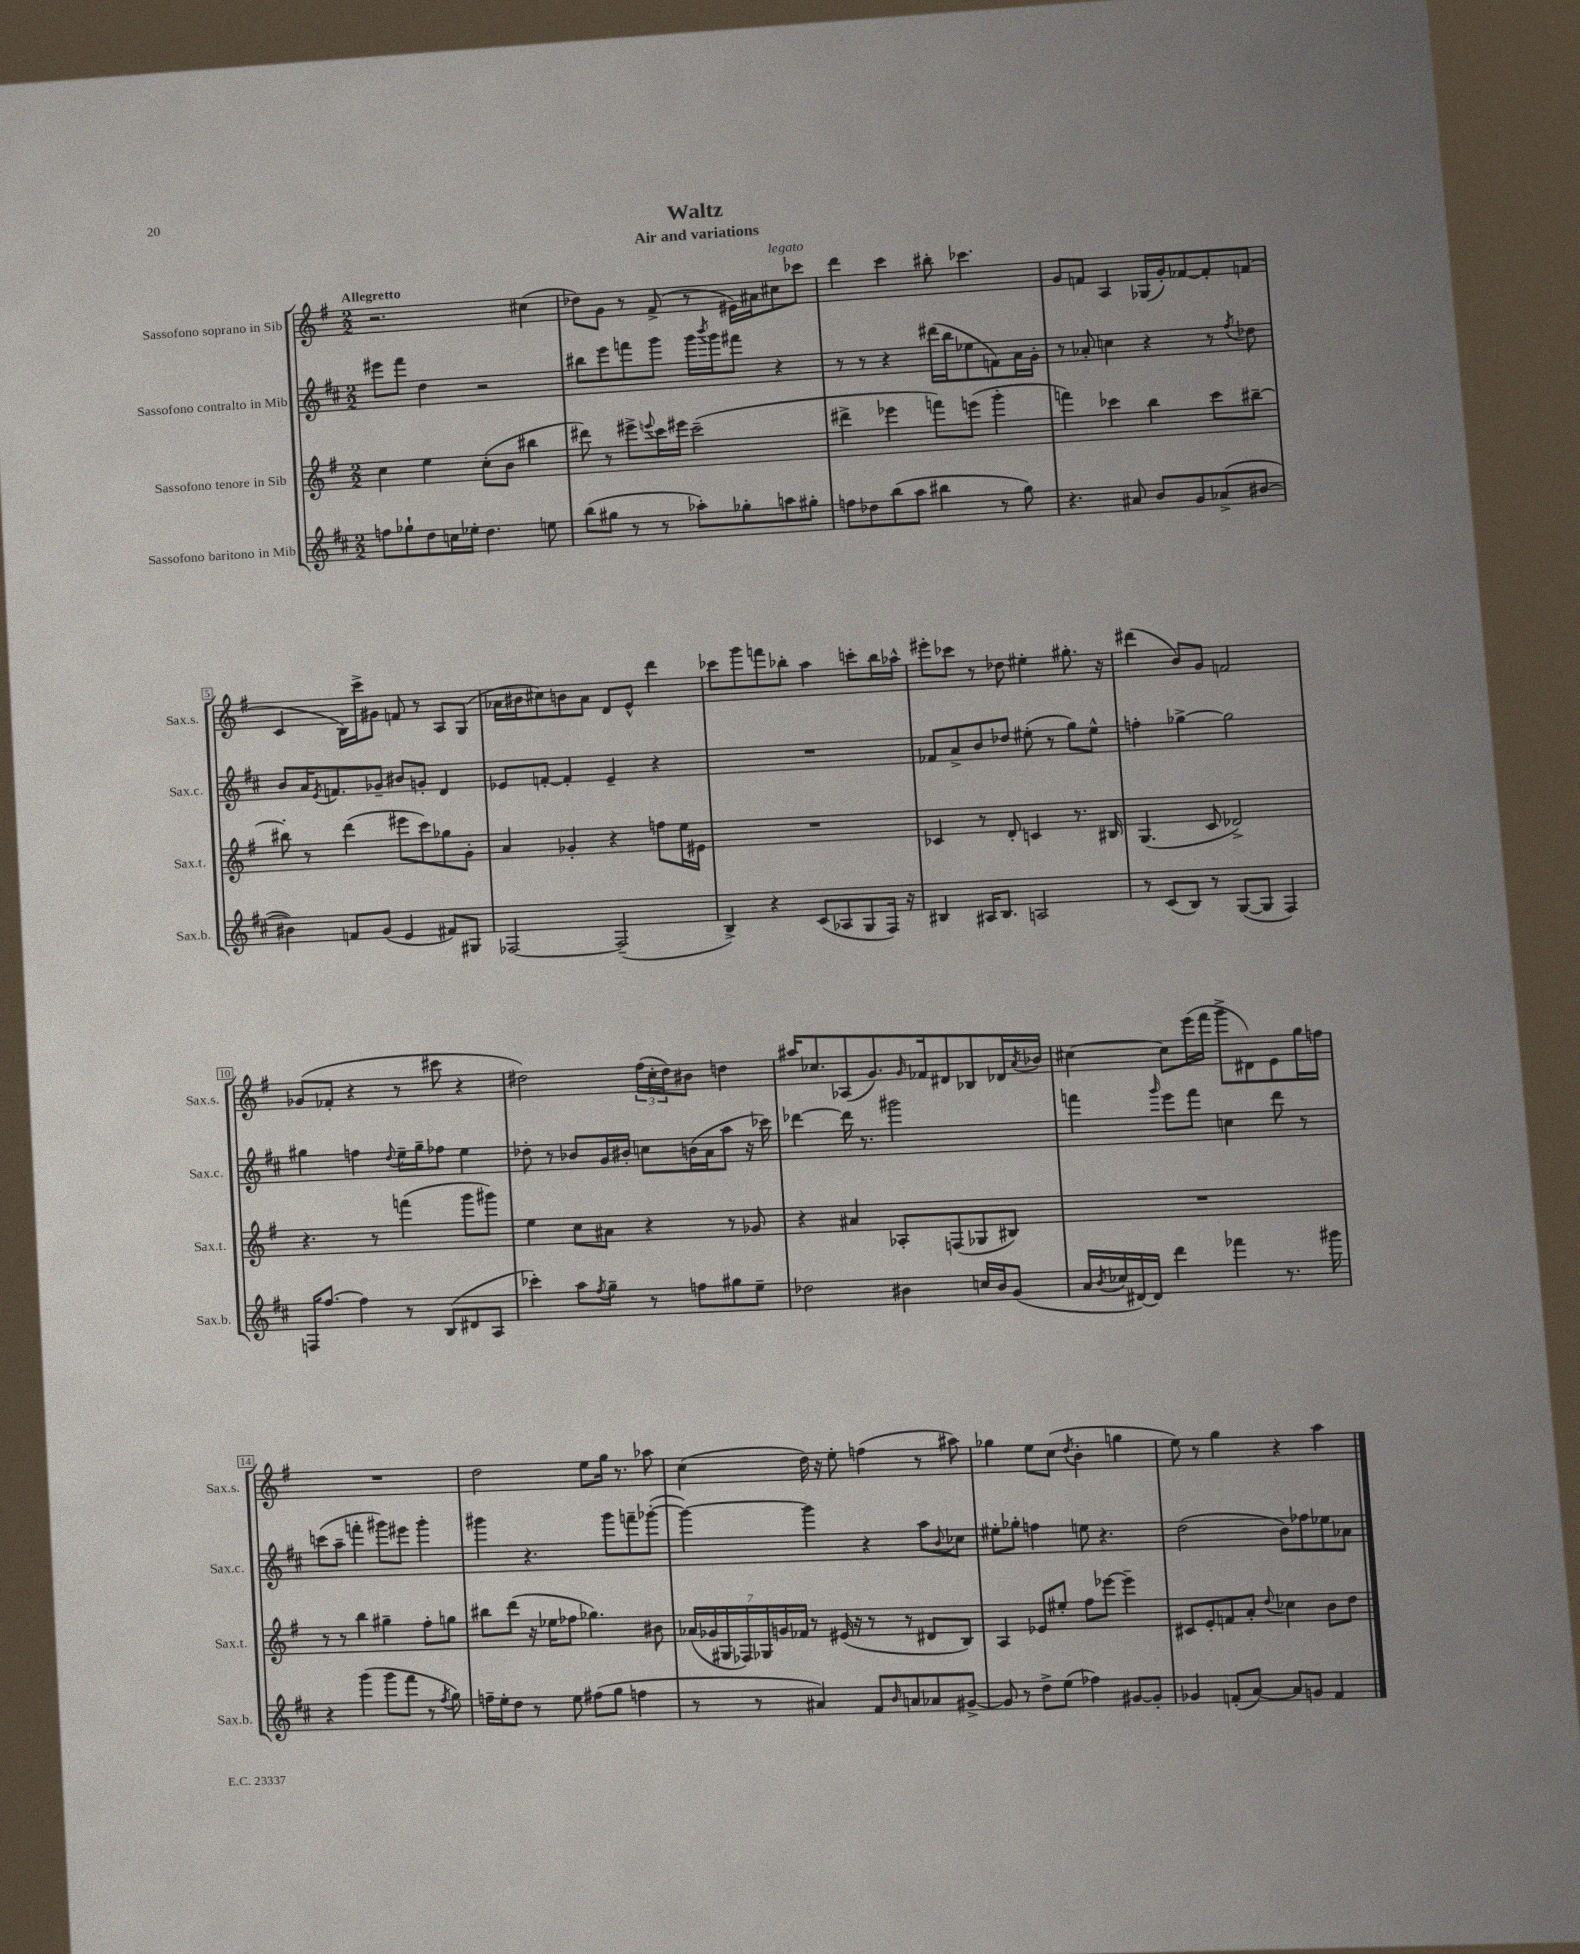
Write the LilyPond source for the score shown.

\header { title = "Waltz" subtitle = "Air and variations" }
<<
\new StaffGroup <<
\new Staff = "s0" \with { instrumentName = "Sassofono soprano in Sib" shortInstrumentName = "Sax.s." } {
    \clef treble \key g \major \numericTimeSignature \time 2/2 \tempo "Allegretto"
    r2. cis''4( |
    des''8) g'8 r8 fis'8->( r8 eis'16) ais'16 cis''8^\markup { \italic "legato" } ces'''8 |
    d'''4 c'''4 bis''8-. ces'''4. |
    g'8 f'8 a4 ges16( g'16-.) fes'8~ fes'8-. f'8( |
    c'4 b16) c'''16-> gis'8 f'8 r8 a8 g8( |
    aes'16 bis'16 cis''8) b'8 aes'8 d'8 e'8-^ d'''4 |
    ces'''8 g'''8 f'''8 bes''8-. a''4 c'''8-. bes''16 aes''16-^ |
    eis'''8-. ces'''8 r8 des''8 eis''4-. gis''8.-. r16 |
    dis'''4( b'8) g'8 f'2 |
    ges'8( fes'8-. r4 r8 cis'''8 r4 |
    dis''2) \tuplet 3/2 { fis''16( c''16-. dis''16) } bis'8 d''4 |
    ais''16 ces''8. aes8( g'8.) \grace { g'16 } fes'16 dis'8 bes8 des'16 \acciaccatura { a'8 } bes'16 |
    cis''4~ cis''8 e'''16( fis'''16 g'''8-> dis'8) e'8 g''16 f''16 |
    R1 |
    d''2 e''8 g''16 r8. aes''8 |
    c''4( d''16) r16 e''8-. f''4( r8 ais''8) |
    ges''4 e''8 c''8( \acciaccatura { d''8 } b'4-. g''4 |
    e''8) r8 g''4 r4 a''4 \bar "|." |
}
\new Staff = "s1" \with { instrumentName = "Sassofono contralto in Mib" shortInstrumentName = "Sax.c." } {
    \clef treble \key d \major \numericTimeSignature \time 2/2
    eis'''8 fis'''8 d''4 r2 |
    bis''8 e'''8 f'''8 g'''8 g'''16 \acciaccatura { b'''8 } g'''16 fis'''8 r4 |
    r8 r8 r4 dis'''16( b''16 ees''8 f'8) a'16 g'16-. |
    r8 aes'8-. c''4 r4 r8 \acciaccatura { fis''8 } des''8 |
    b'8 a'16 \acciaccatura { e'8 } f'8. ges'8-- bis'8 g'8-. d'4 |
    ees'8 f'8~-. f'4-. ees'4-- r4 |
    R1 |
    fes'8 a'8-> b'8 des''8 eis''8-.( r8 g''8) eis''8-^ |
    f''4-. ges''4~-> ges''2 |
    gis''4 f''4 \appoggiatura { d''8 } e''16-- gis''16-- fes''8 e''4 |
    des''8-. r8 bes'8 g'16 bis'16-. c''8 b'16( a'16 a''8 r16 ces'''16) |
    des'''4~ des'''16 r8. gis'''2 |
    f'''4 \grace { g'''16 } e'''8 f'''8 c''4 d'''8 r8 |
    c'''8( a''8-- f'''4-. gis'''8) eis'''8 gis'''4-. |
    gis'''4 r4. gis'''8 f'''8-- ges'''8~-.( |
    ges'''4~) ges'''4 r4 a''8 \appoggiatura { b'8 } ces''8 |
    eis''8-. ges''8-. f''4 e''8 r4. |
    d''2( b'8) fes''8 ees''8 aes'8 \bar "|." |
}
\new Staff = "s2" \with { instrumentName = "Sassofono tenore in Sib" shortInstrumentName = "Sax.t." } {
    \clef treble \key g \major \numericTimeSignature \time 2/2
    c''4 e''4 c''8-.( b'8 bis''4 |
    dis'''8) r8 eis'''8-> \appoggiatura { e'''8 } c'''16 eis'''16 c'''2--( |
    dis'''4-> ees'''4 f'''8) e'''8( g'''4-. |
    f'''4) ces'''4 b''4 ces'''8 bis''8~-- |
    bis''8-. r8 d'''4( eis'''8 c'''8) ges''8 g'8-. |
    a'4 ges'4-. r4 f''8 e''16 eis'16 |
    R1 |
    ces'4 r8 d'8-. c'4 r8. bis16 |
    g4.( c'8 des'2->) |
    r4. r8 f'''4( g'''8 gis'''8) |
    e''4 c''8 ais'8 r4 r8 ges'8 |
    r4 ais'4 aes8-. f8( ges8 bis8) |
    R1 |
    r8 r8 b''4 gis''4-- fis''8-. g''8 |
    bis''8 d'''8( r16 ees''16 fes''8 ges''4.) bis'8 |
    \tuplet 7/4 { aes'16( ges'16 gis16 fes16) ges16 g'16 fes'16 } r8 eis'16( r16 r8 r8 dis'8 b8) |
    a4 ees'8 eis''8-. fis''8 ees'''8~ ees'''4-- |
    cis'8 e'8-. f'8 a'8-. \appoggiatura { d''8 } ces''4 b'8 d''8 \bar "|." |
}
\new Staff = "s3" \with { instrumentName = "Sassofono baritono in Mib" shortInstrumentName = "Sax.b." } {
    \clef treble \key d \major \numericTimeSignature \time 2/2
    f''8 ges''8-! d''8 c''16 ees''16-. d''4. e''8 |
    b''8( gis''8 r8 r8 aes''8-.) ges''8-. a''8 gis''8-. |
    f''8 des''8 b''8( a''8 bis''4 r8 g''8) |
    r4. ais'8 b'8 g'8 aes'8->( bis'8~ |
    bis'4) f'8 g'8( e'4 fis'8) gis8 |
    fes2~ fes2--( |
    b4->) r4 cis'8( aes8 g8 fis16) r16 |
    bis4 ais16 bis8. a2 |
    r8 cis'8( b8) r8 g8~( g8 fis4) |
    f16 fis''8.~ fis''4 r8 b8( dis'8 a8 |
    ces'''4-.) a''8 \acciaccatura { fis''8 } g''8-- r8 f''8 gis''8 e''8-- |
    des''2 bis'4 c''16 bis'16 g'8( |
    a'16 \acciaccatura { b'8 } ces''16 dis'16~) dis'16 d'''4 fes'''4 r8. gis'''16 |
    r4 g'''4( g'''8 fis'''8 r8 \acciaccatura { fis''8 } g''8) |
    f''16-- e''16-. d''8 r8 e''8 fis''8( g''8 f''4 |
    r8 r8 ais'4) fis'8 \grace { b'16 } a'8 aes'8 gis'8~-> |
    gis'8 r8 d''8-> e''8( fes''4) gis'8~ gis'8-. |
    ges'4 f'8-.( a'8~) a'8 g'8 f'4 \bar "|." |
}
>>
>>
\layout { \context { \Score \override BarNumber.stencil = #(make-stencil-boxer 0.1 0.3 ly:text-interface::print) } }
